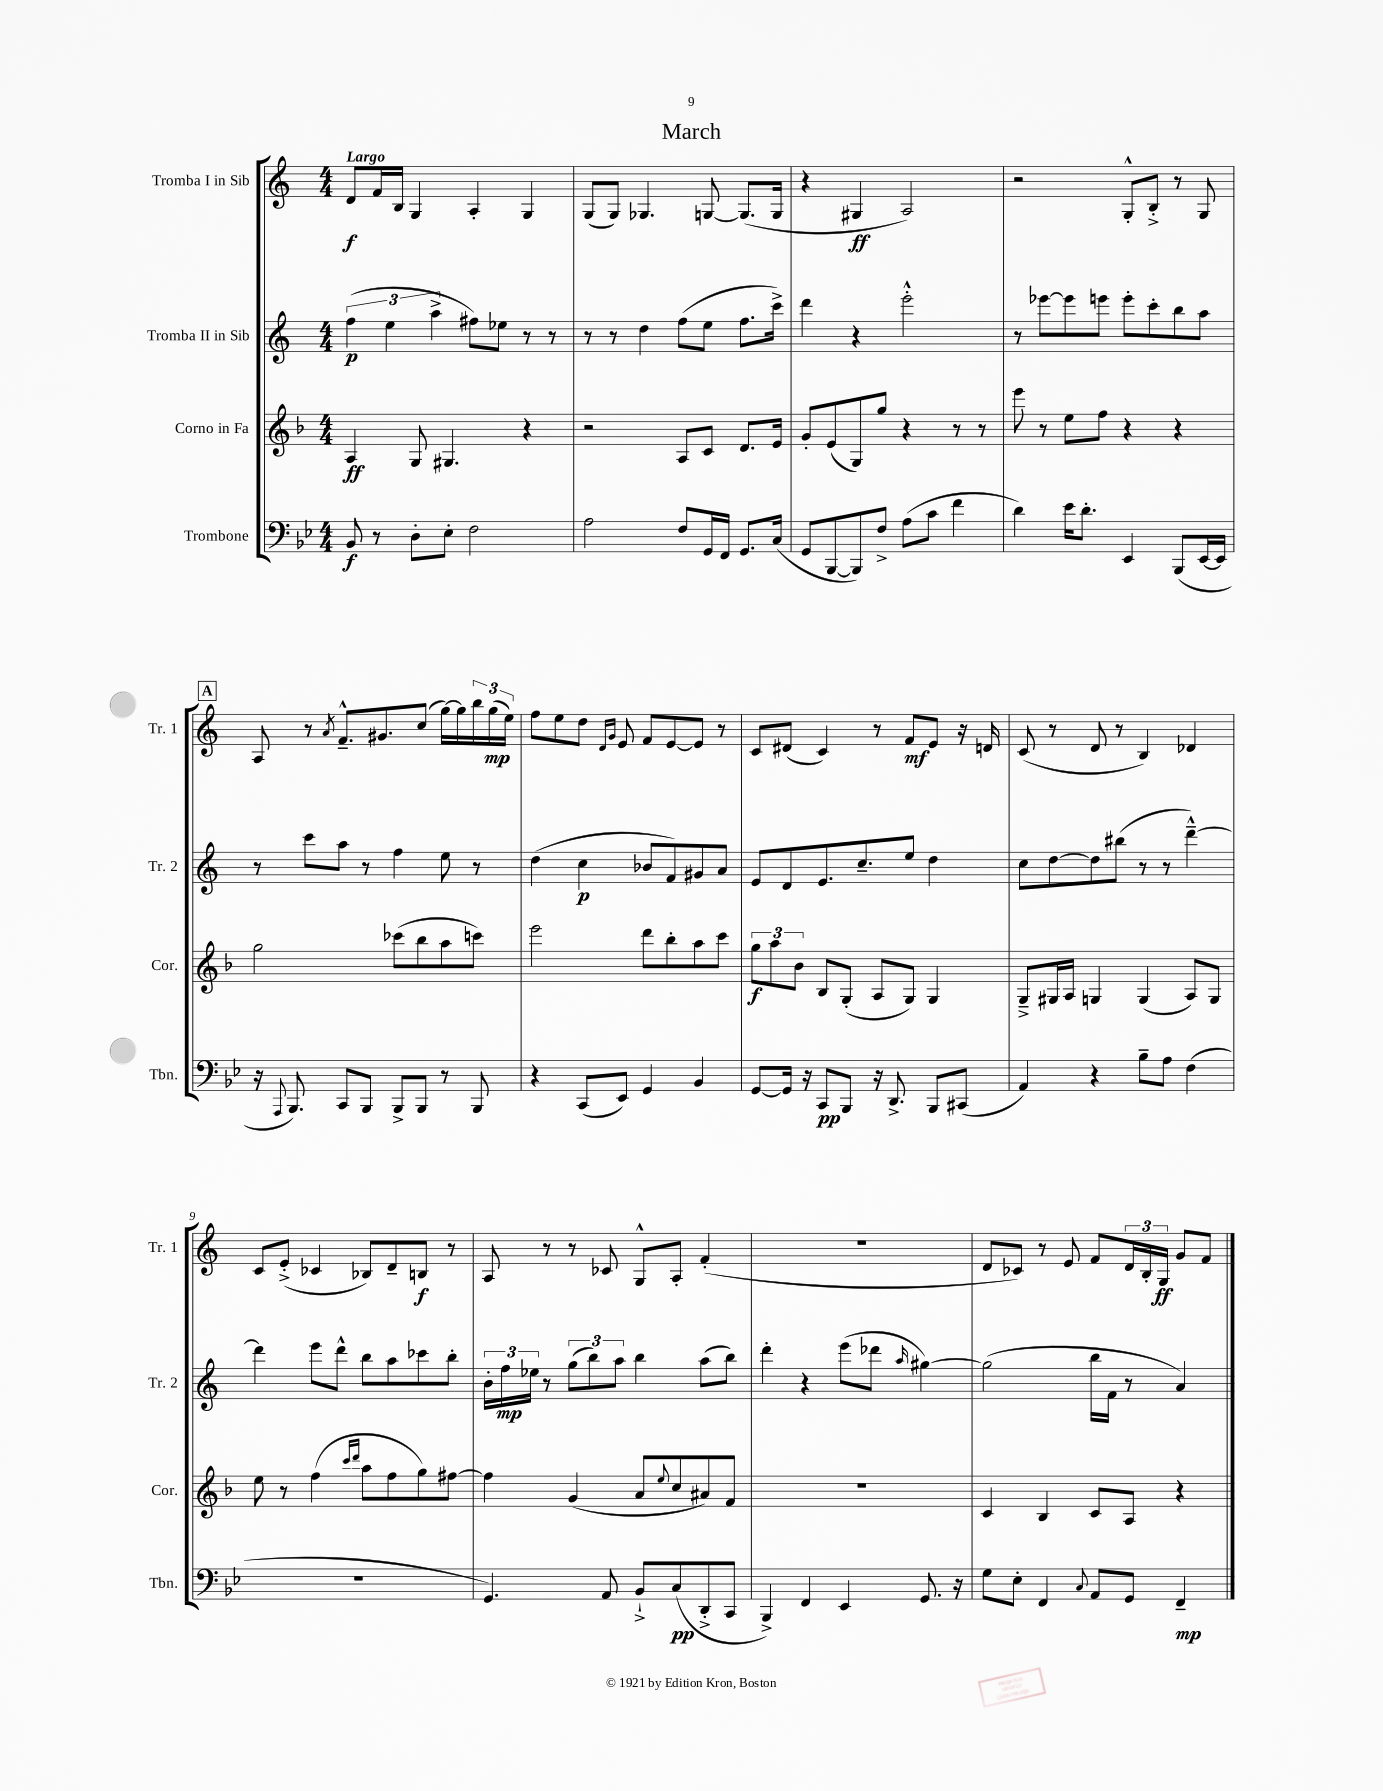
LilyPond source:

\header { title = "March" }
<<
\new StaffGroup <<
\new Staff = "s0" \with { instrumentName = "Tromba I in Sib" shortInstrumentName = "Tr. 1" } {
    \clef treble \key c \major \numericTimeSignature \time 4/4 \tempo "Largo"
    d'8\f f'16 b16 g4 a4-. g4 |
    g8( g8) ges4. g8~ g8.( g16 |
    r4 gis4\ff a2) |
    r2 g8-.-^ b8-.-> r8 g8 |
    \mark \markup { \box "A" } a8 r8 \acciaccatura { a'8 } f'8.---^ gis'8. c''8( g''16~) g''16 \tuplet 3/2 { b''16 g''16\mp( e''16) } |
    f''8 e''8 d''8 \grace { d'16 g'16 } e'8 f'8 e'8~ e'8 r8 |
    c'8 dis'8( c'4) r8 f'8\mf e'8 r16 d'16 |
    c'8( r8 d'8 r8 b4) des'4 |
    c'8 e'8-.->( ces'4 bes8) d'8-- b8\f r8 |
    a8 r8 r8 ces'8 g8-^ a8-. f'4-.( |
    R1 |
    d'8 ces'8) r8 e'8 f'8 \tuplet 3/2 { d'16 b16-. g16\ff } g'8 f'8 \bar "|." |
}
\new Staff = "s1" \with { instrumentName = "Tromba II in Sib" shortInstrumentName = "Tr. 2" } {
    \clef treble \key c \major \numericTimeSignature \time 4/4
    \tuplet 3/2 { f''4\p( e''4 a''4-> } fis''8) ees''8 r8 r8 |
    r8 r8 d''4 f''8( e''8 f''8. c'''16->) |
    d'''4 r4 e'''2-.-^ |
    r8 ees'''8~ ees'''8 e'''8 e'''8-. c'''8-. b''8 a''8 |
    \mark \markup { \box "A" } r8 c'''8 a''8 r8 f''4 e''8 r8 |
    d''4( c''4\p bes'8 f'8) gis'8 a'8 |
    e'8 d'8 e'8. c''8.-- e''8 d''4 |
    c''8 d''8~ d''8 bis''8( r8 r8 d'''4~---^) |
    d'''4 e'''8 d'''8-^ b''8 a''8 ces'''8 b''8-. |
    \tuplet 3/2 { b'16-. f''16\mp ees''16 } r8 \tuplet 3/2 { g''8( b''8) a''8 } b''4 a''8( b''8) |
    d'''4-. r4 e'''8( des'''8 \grace { a''16 } gis''4~) |
    gis''2( b''16 f'16 r8 a'4) \bar "|." |
}
\new Staff = "s2" \with { instrumentName = "Corno in Fa" shortInstrumentName = "Cor." } {
    \clef treble \key f \major \numericTimeSignature \time 4/4
    a4\ff g8 gis4. r4 |
    r2 a8 c'8 d'8. e'16 |
    g'8-. e'8( g8) g''8 r4 r8 r8 |
    e'''8 r8 e''8 f''8 r4 r4 |
    \mark \markup { \box "A" } g''2 ces'''8( bes''8 a''8 c'''8) |
    e'''2 d'''8 bes''8-. a''8 c'''8 |
    \tuplet 3/2 { g''8\f a''8 bes'8 } bes8 g8-.( a8 g8) g4 |
    g8---> gis16 a16 g4 g4( a8) g8 |
    e''8 r8 f''4( \grace { c'''16 d'''16 } a''8 f''8 g''8) fis''8~ |
    fis''4 g'4( a'8 \appoggiatura { e''8 } c''8 ais'8) f'8 |
    R1 |
    c'4 bes4 c'8 a8 r4 \bar "|." |
}
\new Staff = "s3" \with { instrumentName = "Trombone" shortInstrumentName = "Tbn." } {
    \clef bass \key bes \major \numericTimeSignature \time 4/4
    bes,8\f r8 d8-. ees8-. f2 |
    a2 f8 g,16 f,16 g,8. c16( |
    g,8 bes,,8~ bes,,8) f8-> a8( c'8 f'4 |
    d'4) ees'16 d'8.-. ees,4 bes,,8( ees,16~ ees,16 |
    \mark \markup { \box "A" } r16 \appoggiatura { a,,8 } bes,,8.) c,8 bes,,8 bes,,8-> bes,,8 r8 bes,,8 |
    r4 c,8( ees,8) g,4 bes,4 |
    g,8~ g,16 r16 c,8\pp bes,,8 r16 d,8.-> bes,,8 cis,8( |
    a,4) r4 bes8-- a8 f4( |
    R1 |
    g,4.) a,8 bes,8-!-> c8\pp( d,8-.-> c,8 |
    bes,,4->) f,4 ees,4 g,8. r16 |
    g8 ees8-. f,4 \appoggiatura { c8 } a,8 g,8 f,4--\mp \bar "|." |
}
>>
>>
